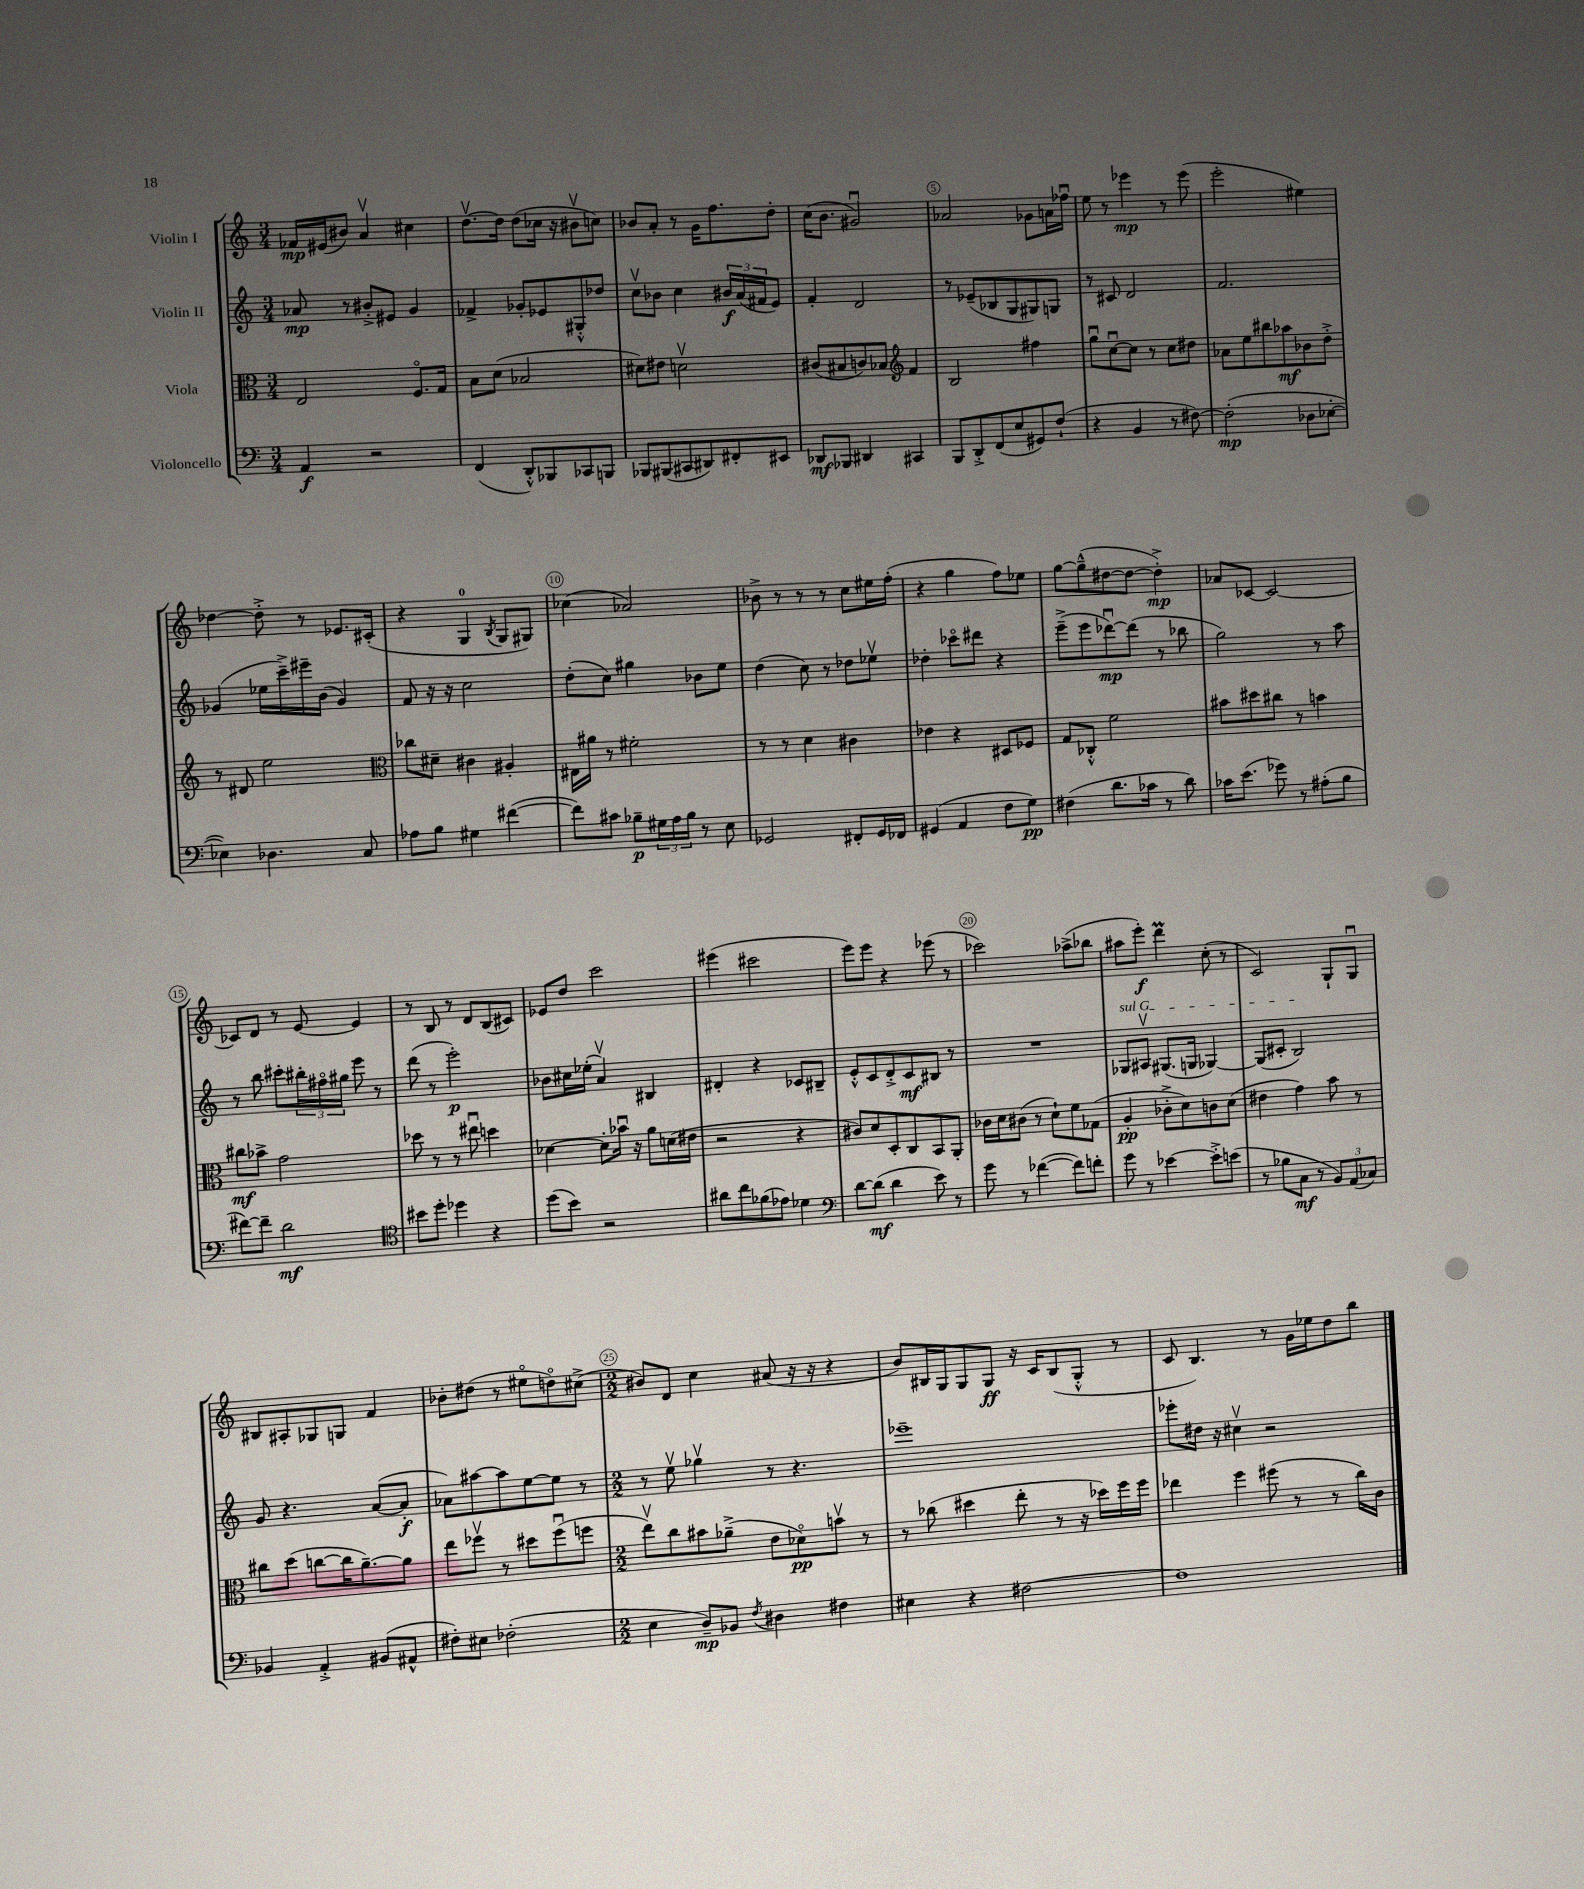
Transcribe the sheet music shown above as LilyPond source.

<<
\new StaffGroup <<
\new Staff = "s0" \with { instrumentName = "Violin I" } {
    \clef treble \key c \major \numericTimeSignature \time 3/4
    fes'16\mp eis'16( bis'8) a'4\upbow cis''4 |
    d''8.~\upbow d''16 d''8( ces''16 r16 bis'8\upbow c''8) |
    bes'8 a'8-. r8 g'16 f''8. d''8-. |
    c''16( b'8. gis'2\downbow) |
    aes'2 ges'8 a'16 fes''16\downbow |
    e''8 r8 ees'''4\mp r8 ees'''8( |
    e'''2-. eis''4) |
    des''4~ des''8-.-> r8 ees'8. cis'16-.( |
    r4 g4-0 \acciaccatura { b8 } g8 gis8) |
    ces''4( aes'2) |
    bes'8-> r8 r8 r8 c''8 eis''16 f''16-.( |
    r4 g''4 f''8) ees''8 |
    g''8~ g''8---^( dis''8~ dis''8~ dis''4-.->\mp) |
    aes'8 ces'8~ ces'2~ |
    ces'8 d'8 r8 e'8~ e'4 |
    r8 b8 r8 d'8 b8( cis'8) |
    ees'8 d''8 c'''2 |
    eis'''4( cis'''2 |
    e'''8) e'''8 r4 ees'''8( r8 |
    ces'''2) aes''8->( bes''8 |
    ais''8 e'''8-.\f) d'''4\prall c''8-.( r8 |
    c'2) g8-! g8\downbow |
    bis8 ais8-. ges8 g8 f'4 |
    bes'8-. dis''8( r8 eis''8\flageolet d''8\flageolet) cis''8->( |
    \numericTimeSignature \time 2/2 bis'8) d'8 c''4 ais'8( r16 r16 r4 |
    b'8) bis16 g16 g8 g8\ff r16 c'16 bis8( g8-.-^ r8 |
    c'8 b4.) r8 g'16 ees''16 d''8 b''8 \bar "|." |
}
\new Staff = "s1" \with { instrumentName = "Violin II" } {
    \clef treble \key c \major \numericTimeSignature \time 3/4
    aes'8\mp r8 bis'8-.-> eis'8 g'4 |
    fes'4-> ges'8-. ees'8 gis8-.-^ des''8 |
    c''8\upbow bes'8 c''4 \tuplet 3/2 { bis'16\f a'16( fis'16 } e'8) |
    f'4-. d'2 |
    r8 ees'8--( bes8 g8 gis8) g8 |
    r8 cis'8 d'2 |
    f'2. |
    ges'4( ees''16 c'''16--->) eis'''16-- b'16( ges'4) |
    f'8 r16 r16 c''2 |
    d''8-.( c''8) gis''4 bes'8 e''8 |
    d''4( c''8) r8 des''8 ees''8\upbow |
    des''4-. ces'''8\flageolet dis'''8 r4 |
    e'''8--->( e'''8 des'''8~\downbow\mp) des'''8( r8 bes''8 |
    g''2) r8 a''8 |
    r8 b''8 cis'''8-. \tuplet 3/2 { bis''16-. fis''16\flageolet gis''16 } e'''8 r8 |
    d'''8( r8 e'''2-.\p) |
    bes'8 cis''16 ees''16-.( a'4\upbow) bis4 |
    dis'4-. r4 ces'8 bis8-- |
    e'8-.-^ c'8 d'8-.-> c'8\mf bis8 r8 |
    R2. |
    \once \override TextSpanner.bound-details.left.text = \markup { \italic "sul G" } ges8\startTextSpan ais8\upbow gis8.( g16 ges4~) |
    ges8( cis'8-. b2\stopTextSpan) |
    g'8 r4. a'8~( a'8-.\f |
    aes'8) ais''8~ ais''8 e''8~ e''8 r8 |
    \numericTimeSignature \time 2/2 r8 e''8\upbow ges''4\upbow r8 r4. |
    ees'''1-- |
    ees'''8-. dis''16 r16 cis''4\upbow r2 \bar "|." |
}
\new Staff = "s2" \with { instrumentName = "Viola" } {
    \clef alto \key c \major \numericTimeSignature \time 3/4
    e2 f8.\flageolet g16 |
    b8 d'8( bes2 |
    dis'8) eis'8 d'2\upbow |
    cis'8( bis8 c'8) bes8 \clef treble f'4 |
    b2 fis''4 |
    g''8\downbow c''8~\downbow c''8 r8 c''8 dis''8 |
    aes'8 e''8 bis''8 aes''8\mf bes'8 d''8-.-> |
    r8 dis'8 e''2 |
    \clef alto ces''8 dis'8-- cis'4 ais4-. |
    eis16 ais'16 r8 fis'2-. |
    r8 r8 d'4 cis'4 |
    ees'4 r4 dis8 fes8 |
    g8 ces8-.-^ f'2 |
    bis'8 dis''8 cis''8 r8 b'4 |
    cis''8\mf bes'8-> g'2 |
    des''8 r8 r8 eis''8\downbow d''4 |
    des'4~ des'8-. bes'16\downbow r16 a'8 d'16( eis'16 |
    r2 r4 |
    cis'8) d'8 d8-. c8 b,8 a,8-. |
    ces'16 d'16 cis'8( r8 d'8-!) f'8 ges8( |
    a4-.\pp ces'8-.-> d'8) c'8 d'8( |
    eis'4 g'4) b'8 r8 |
    cis''8 d''8( c''8~ c''16 a'8.~--) a'8 |
    e''8 fes''8\upbow r8 dis''8 fes''8\downbow( f''8 |
    \numericTimeSignature \time 2/2 e''8\upbow) c''8 bis'8 aes'8--->( e'8 des'8\flageolet\pp) b'8\upbow r8 |
    r8 ces''8( dis''4 e''8-. r8 r16 des''16) f''16 f''16 |
    ees''4 f''4 fis''8( r8 r8 c''16) c'16 \bar "|." |
}
\new Staff = "s3" \with { instrumentName = "Violoncello" } {
    \clef bass \key c \major \numericTimeSignature \time 3/4
    a,4\f r2 |
    f,4( d,8-.-^) bes,,8 ces,8 b,,8 |
    bes,,8 bis,,8( cis,8 dis,8) fis,8-. eis,8 |
    des,8\mf bes,,8 dis,4 cis,4 |
    b,,8 d,8-.-> f,8( e8 gis,8) f8-!( |
    r4 b,4 r8 fis8~) |
    fis2-.\mp( des8 ees8~-. |
    ees4) des4. c8 |
    aes8 b8 gis4 fis'4~( |
    fis'8) cis'8 bes8--\p \tuplet 3/2 { gis16 a16 bes16 } r8 e8 |
    ges,2 fis,8-. ges,16 fes,16 |
    gis,4( a,4 f8 g8\pp) |
    fis4( d'8. ces'16 r8 d'8) |
    ces'16 e'8.( ges'8) r8 ais8-.( b8 |
    fis'8~) fis'8-- d'2\mf |
    \clef tenor bis'8 d''8-. des''4 r4 |
    d''8( b'8) r2 |
    ais'8 c''8 fes'8( ees'8) des'4 |
    \clef bass d'8~ d'8\mf( d'4 e'8) r8 |
    g'8 r8 fes'4~( fes'8) f'8-. |
    g'8 r8 ees'4~ ees'8-.-> e'8( |
    r8 bes8 c8\mf r8 \tuplet 3/2 { b,8) a,8( ces8) } |
    bes,4 a,4-.-> bis,8( ais,8-^ |
    fis8-.) eis8 fes2-.( |
    \numericTimeSignature \time 2/2 e4 d8--\mp) bes,8 \acciaccatura { f8 } dis4 fis4 |
    eis4 r4 fis2~ |
    fis1 \bar "|." |
}
>>
>>
\layout { \context { \Score \override BarNumber.break-visibility = ##(#f #t #t) barNumberVisibility = #(every-nth-bar-number-visible 5) \override BarNumber.stencil = #(make-stencil-circler 0.1 0.3 ly:text-interface::print) } }
